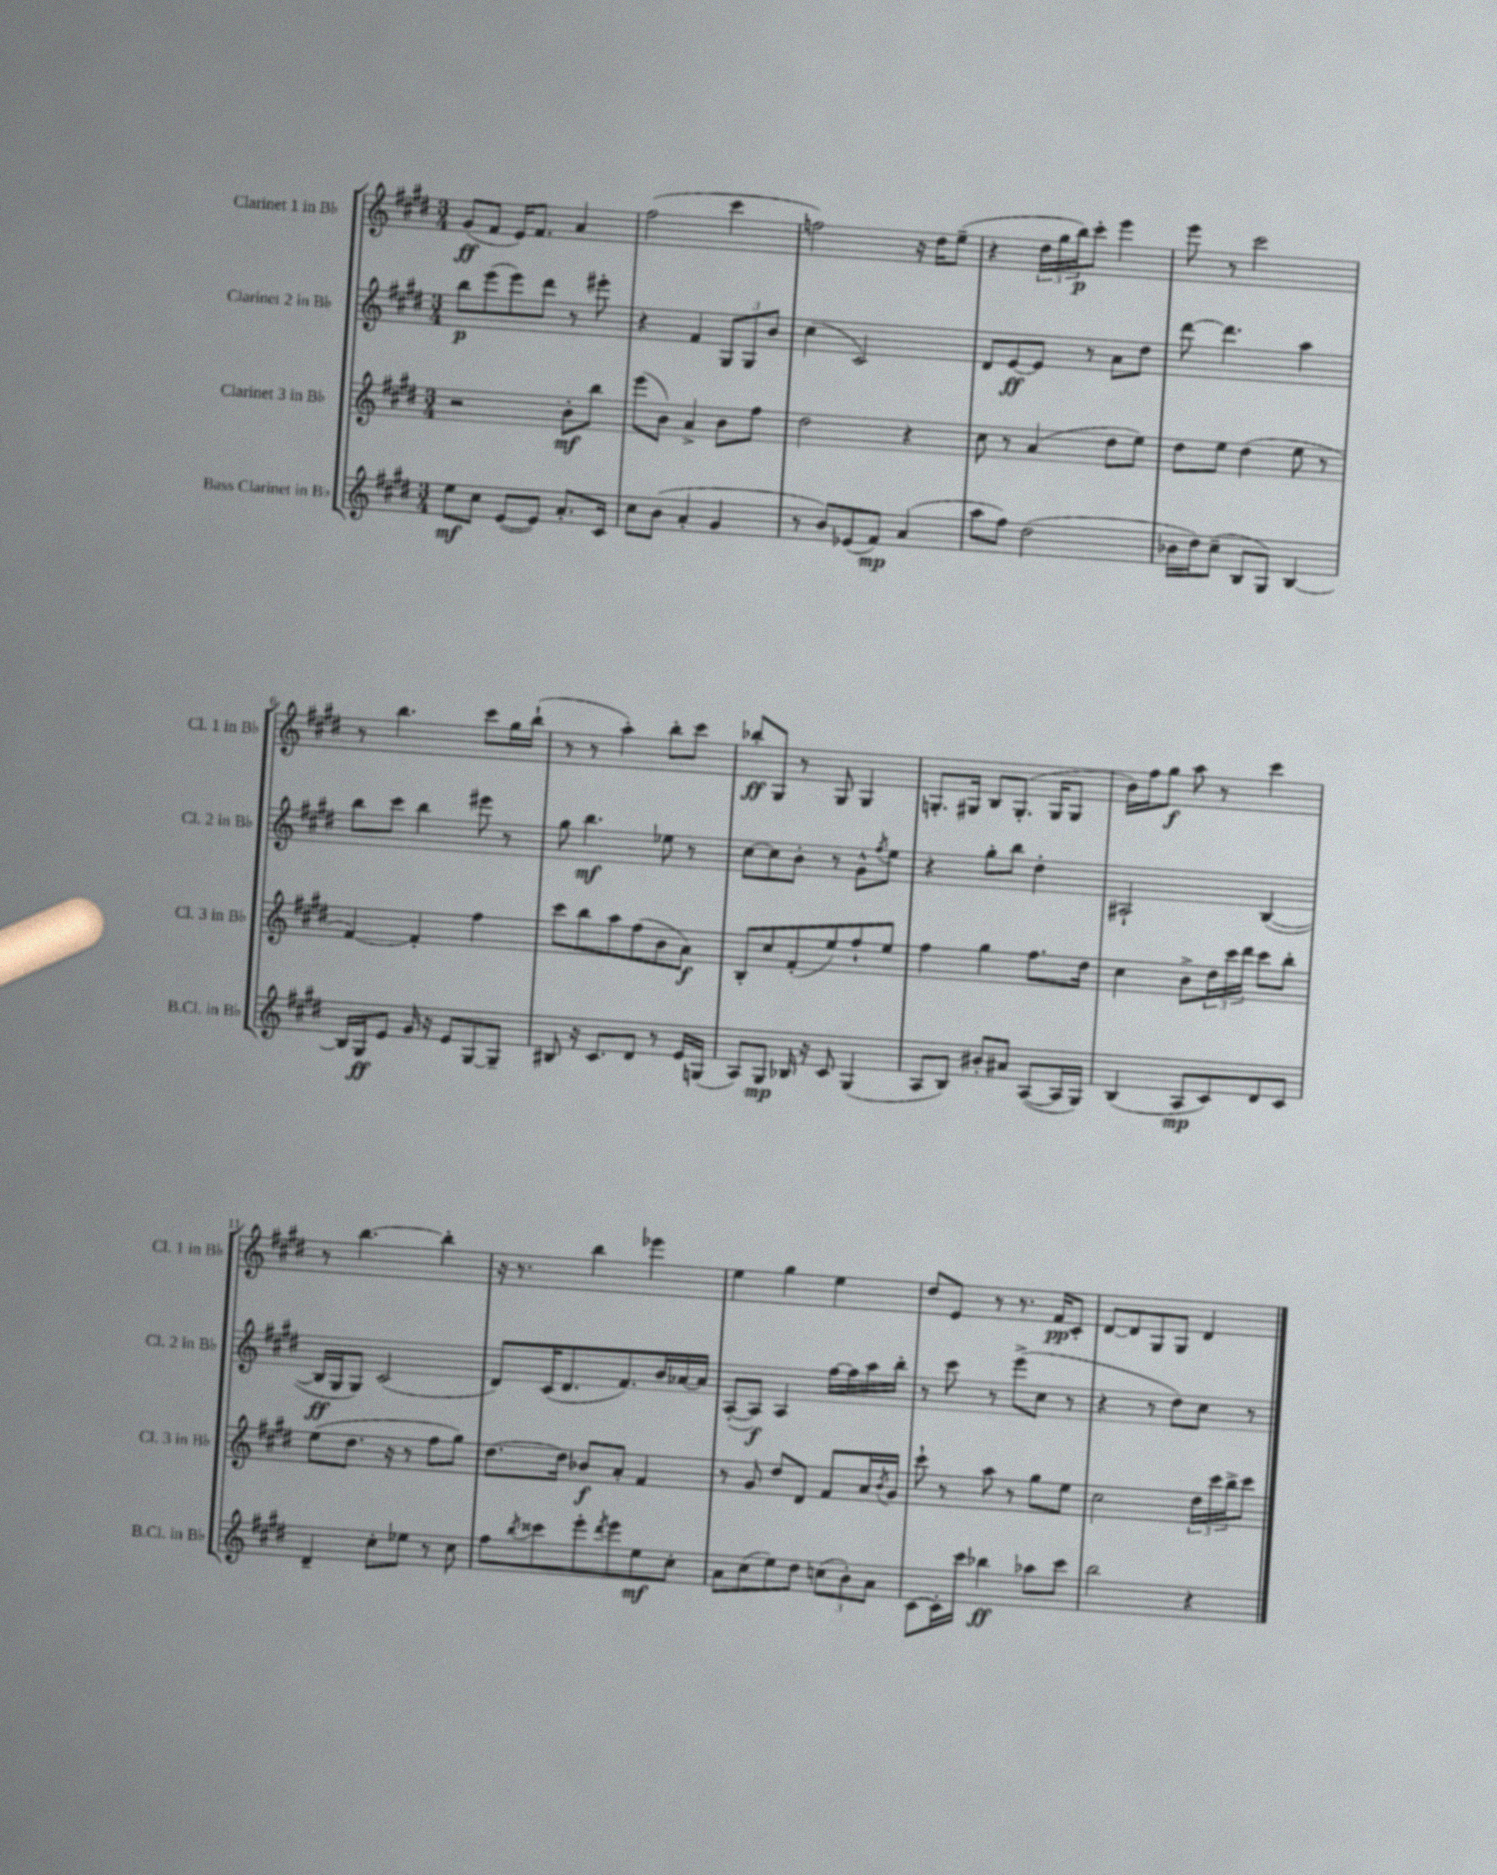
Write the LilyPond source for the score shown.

<<
\new StaffGroup <<
\new Staff = "s0" \with { instrumentName = "Clarinet 1 in Bb" shortInstrumentName = "Cl. 1 in Bb" } {
    \clef treble \key e \major \numericTimeSignature \time 3/4
    gis'8\ff( fis'8 e'16) fis'8. a'4 |
    fis''2( cis'''4 |
    f''2) r16 dis''16 e''8--( |
    r4 \tuplet 3/2 { dis''16 gis''16 b''16\p) } cis'''8-. e'''4 |
    e'''8 r8 cis'''2 |
    r8 b''4. cis'''8 gis''16 b''16-!( |
    r8 r8 a''4-.) b''8-. cis'''8 |
    bes''8-.\ff gis8 r8 gis8 gis4 |
    g8.-. gis16 b8 gis8.-.( gis16 gis8 |
    b'16) fis''16 gis''8\f a''8 r8 cis'''4 |
    r8 b''4.~ b''4-. |
    r16 r8. b''4 ees'''4 |
    e''4 gis''4 e''4 |
    dis''8 e'8 r8 r8. fis'16\pp cis'8-. |
    dis'8~ dis'8 gis8 gis8 dis'4 \bar "|." |
}
\new Staff = "s1" \with { instrumentName = "Clarinet 2 in Bb" shortInstrumentName = "Cl. 2 in Bb" } {
    \clef treble \key e \major \numericTimeSignature \time 3/4
    b''8\p e'''8( e'''8) dis'''8 r8 eis'''8-. |
    r4 fis'4 \tuplet 3/2 { gis8 gis8 b'8 } |
    cis''4( cis'2) |
    dis'8 e'8~\ff e'8 r8 a'8 dis''8 |
    dis'''8~ dis'''4. a''4 |
    b''8 cis'''8 b''4 eis'''8 r8 |
    gis''8 b''4.\mf ees''8 r8 |
    cis''8~ cis''8 b'8-. r8 gis'8-^ \acciaccatura { fis''8 } e''8 |
    r4 gis''8-. b''8 dis''4-. |
    ais2-! b4~( |
    b16\ff gis16 gis8) cis'2( |
    dis'8) cis'16( dis'8. fis'8.) b'16 aes'16~ aes'16 |
    a8~-.( a8\f) a4 fis''16~ fis''16 a''16 b''16-. |
    r8 cis'''8 r8 e'''8->( cis''8 r8 |
    r4 r8 dis''8) cis''8 r8 \bar "|." |
}
\new Staff = "s2" \with { instrumentName = "Clarinet 3 in Bb" shortInstrumentName = "Cl. 3 in Bb" } {
    \clef treble \key e \major \numericTimeSignature \time 3/4
    r2 b'8-.\mf b''8 |
    e'''8( b'8) a'4-> b'8 fis''8 |
    dis''2 r4 |
    cis''8 r8 a'4( dis''8 e''8) |
    dis''8 e''8 dis''4( e''8 r8 |
    fis'4~) fis'4-. fis''4 |
    cis'''8 b''8 a''8 fis''8( b'8 a'8\f) |
    b8-. cis''8 fis'8-.( e''8) fis''8-! e''8 |
    fis''4 gis''4 fis''8. dis''16 |
    cis''4 b'8-> \tuplet 3/2 { dis''16 cis'''16 dis'''16 } cis'''8 b''8-. |
    e''8( dis''8. r16 r8 fis''8 gis''8) |
    dis''8.~ dis''16 bes'8\f a'8-. fis'4 |
    r8 gis'8 dis''8 dis'8 fis'8 a'16 \acciaccatura { b'8 } gis'16 |
    cis'''8-! r8 a''8 r8 gis''8 e''8 |
    cis''2 \tuplet 3/2 { dis''16 cis'''16 b''16-> } cis'''8 \bar "|." |
}
\new Staff = "s3" \with { instrumentName = "Bass Clarinet in Bb" shortInstrumentName = "B.Cl. in Bb" } {
    \clef treble \key e \major \numericTimeSignature \time 3/4
    e''8\mf cis''8 e'8~( e'8) a'8.-. cis'16 |
    cis''8 b'8( a'4-. gis'4 |
    r8 b'8) ees'8( fis'8\mp) a'4( |
    a''8 fis''8) dis''2( |
    bes'16 dis''16) cis''8--( b8 gis8) b4~ |
    b16 gis16\ff e'8 gis'16 r16 e'8 gis8~ gis8-- |
    bis8 r16 cis'8. dis'8 r8 e'16 g16( |
    a8) gis8\mp bes16 r16 cis'8 gis4( |
    a8 b8) bis'8-. ais'8 a8~( a16 gis16) |
    b4( a8\mp cis'8) dis'8 cis'8 |
    dis'4-- cis''8-. ees''8 r8 cis''8 |
    fis''8 \acciaccatura { b''8 } cisis'''8 e'''8-. \acciaccatura { dis'''8 } e'''8 e''8\mf cis''8-. |
    a'8 cis''8( e''8) dis''8 \tuplet 3/2 { c''8( b'8-.) a'8 } |
    cis'8~ cis'16-. cis'''16 bes''4\ff aes''8 cis'''8 |
    b''2 r4 \bar "|." |
}
>>
>>
